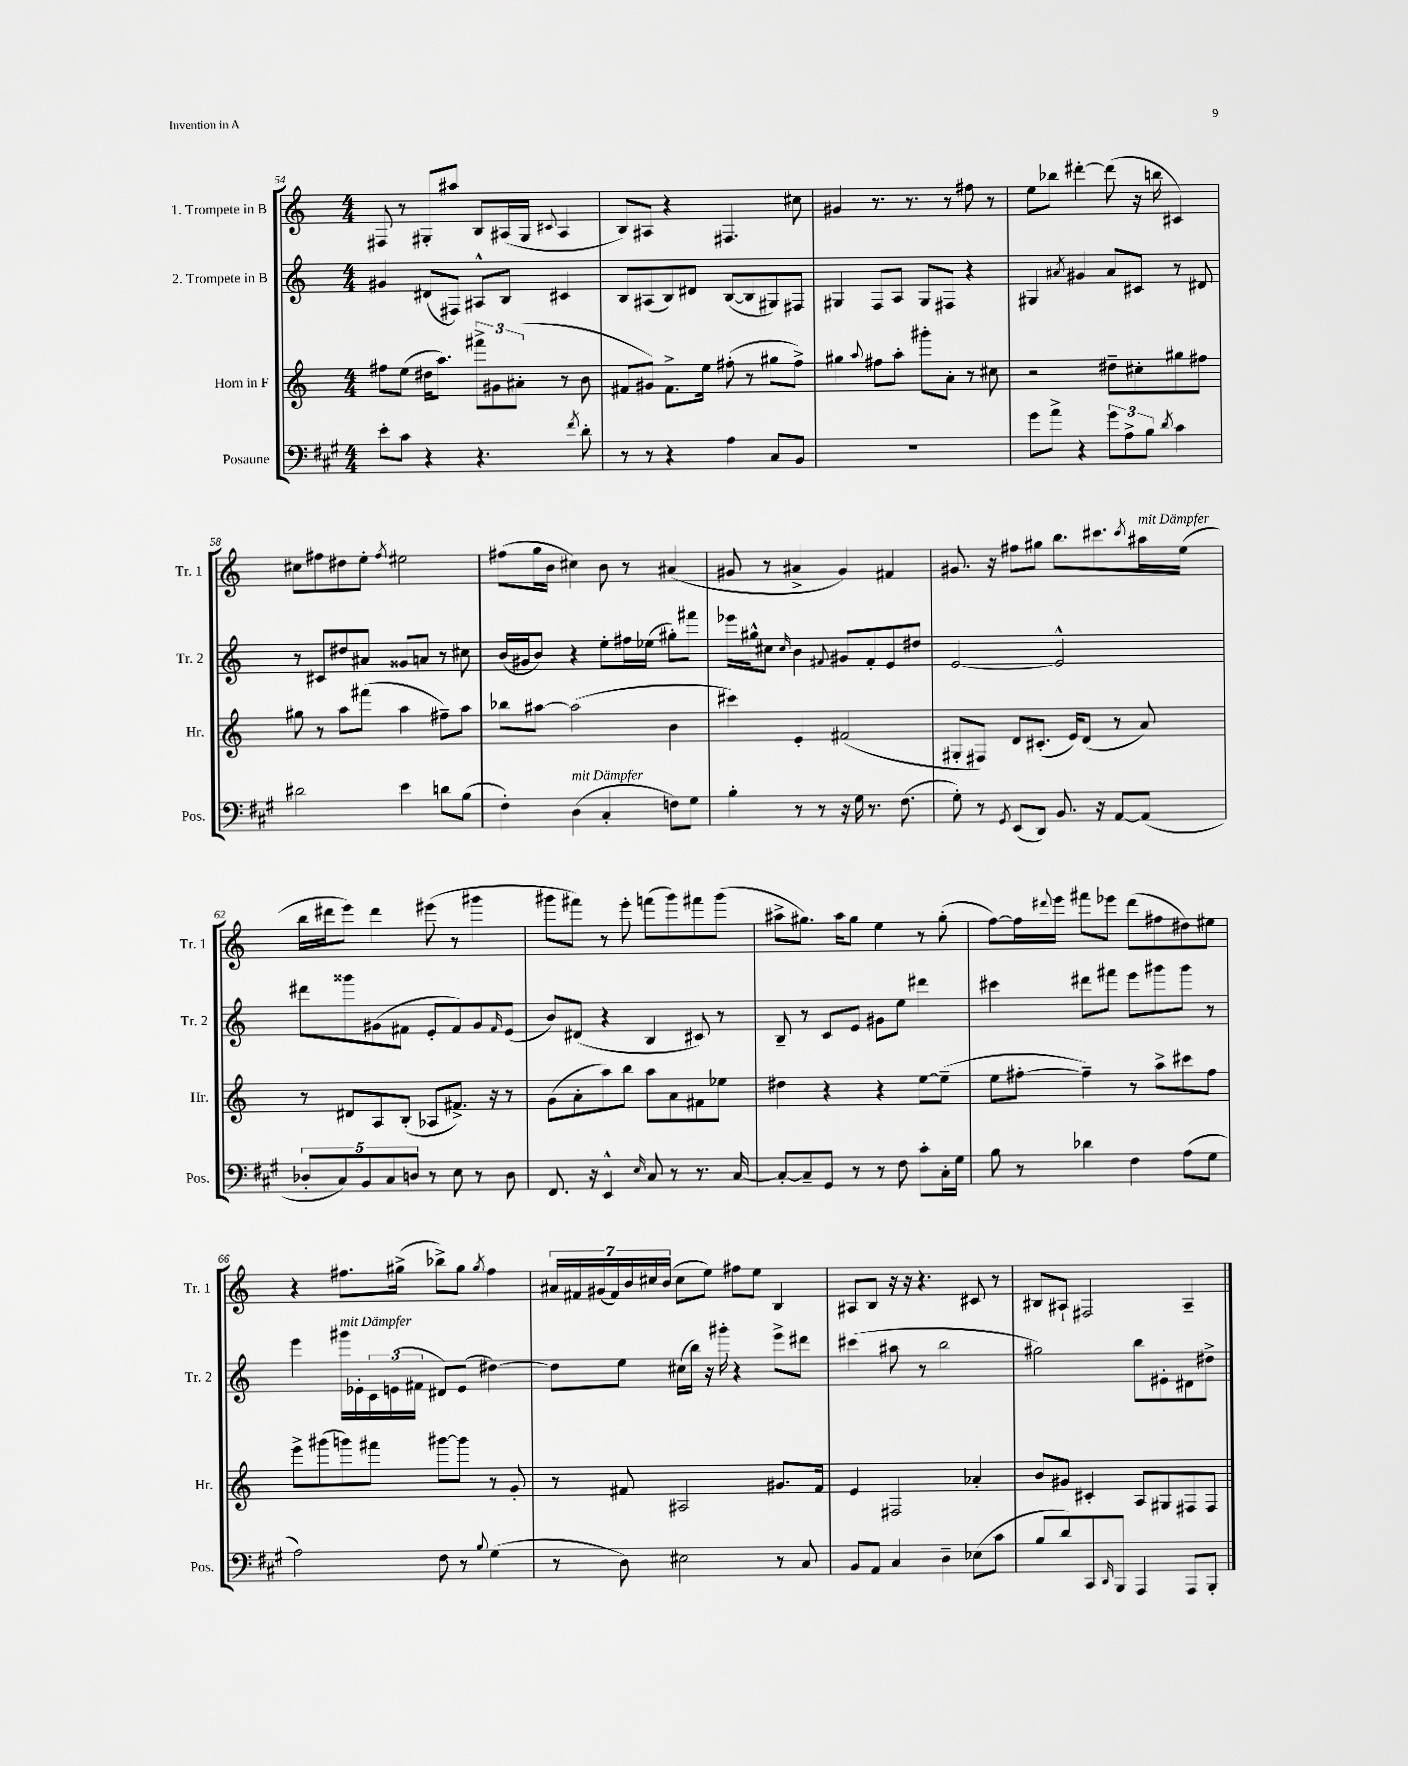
<<
\new StaffGroup <<
\new Staff = "s0" \with { instrumentName = "1. Trompete in B" shortInstrumentName = "Tr. 1" } {
    \clef treble \key c \major \numericTimeSignature \time 4/4
    fis8 r8 gis8-. ais''8 b8 ais16( gis16 \appoggiatura { cis'8 } ais4 |
    b8) ais8 r4 fis4. cis''8 |
    gis'4 r8. r8. r8 fis''8 r8 |
    e''8 bes''8 dis'''4~-. dis'''8( r16 b''16 cis'4) |
    cis''8 fis''8 dis''8 e''8-. \acciaccatura { fis''8 } eis''2 |
    fis''8( g''16 b'16 cis''4) b'8 r8 ais'4( |
    gis'8 r8 ais'4-> gis'4) fis'4 |
    gis'8. r16 fis''8 gis''8 b''8. cis'''8. \acciaccatura { cis'''8 } ais''16^\markup { \italic "mit Dämpfer" } e''16( |
    b''16 dis'''16 e'''8) dis'''4 eis'''8( r8 gis'''4 |
    gis'''8 fis'''8) r8 e'''8-. f'''8( gis'''8) fis'''8 gis'''8( |
    ais''8-> gis''8.) ais''16 gis''8 e''4 r8 gis''8-.( |
    f''8~) f''16 \appoggiatura { dis'''8 } e'''16 fis'''8 ees'''8 dis'''8( fis''8 dis''8) eis''8 |
    r4 fis''8. gis''16->( bes''8->) gis''8 \acciaccatura { gis''8 } fis''4 |
    \tuplet 7/4 { ais'16 fis'16 gis'16( fis'16) b'16 cis''16 b'16( } cis''8 e''8) fis''8 e''8 b4 |
    ais8 b8 r16 r16 r4. cis'8 r8 |
    bis8 ais8-! fis2 ais4-- \bar "|." |
}
\new Staff = "s1" \with { instrumentName = "2. Trompete in B" shortInstrumentName = "Tr. 2" } {
    \clef treble \key c \major \numericTimeSignature \time 4/4
    gis'4 dis'8( fis8) ais8-^ b8 cis'4 |
    b8 ais8( b8) dis'8 b8~( b8 gis8) fis8 |
    gis4 f8 a8 gis8 fis8 r4 |
    gis4 \acciaccatura { ais'8 } gis'4 ais'8 cis'8 r8 dis'8 |
    r8 cis'8 dis''8 ais'8 gisis'8 a'8 r8 cis''8 |
    b'16( gis'16 b'8) r4 e''8-. fis''16 ees''16( gis''8-.) fis'''8 |
    ees'''16 gis''16-^ cis''8 \grace { cis''16 } b'4 \appoggiatura { fis'8 } gis'8 fis'8-. e'8 dis''8 |
    e'2~ e'2-^ |
    dis'''8 gisis'''8 gis'8( fis'8 e'8-. fis'8) gis'8 \grace { fis'16 } e'8( |
    b'8) dis'8( r4 b4 cis'8) r8 |
    b8-- r8 c'8 e'8 gis'8 e''8 dis'''4 |
    cis'''4 dis'''8 fis'''8 e'''8 gis'''8 gis'''8 r8 |
    e'''4 gis'''16^\markup { \italic "mit Dämpfer" } ees'16-. \tuplet 3/2 { c'16 e'16( fis'16 } dis'8) e'8( dis''4~) |
    dis''8 e''8 cis''16( b''16) r16 gis'''16-. r4 e'''8-> dis'''8 |
    cis'''4( ais''8 r8 b''2 |
    gis''2) b''8 eis'8-. dis'8 dis''8-> \bar "|." |
}
\new Staff = "s2" \with { instrumentName = "Horn in F" shortInstrumentName = "Hr." } {
    \clef treble \key c \major \numericTimeSignature \time 4/4
    fis''8 e''8( dis''16 a''8.) \tuplet 3/2 { fis'''8-> gis'8 ais'8-.( } r8 b'8 |
    fis'8 gis'8) fis'8.-> e''16 fis''8-.( r8 gis''8 fis''8->) |
    gis''4 \appoggiatura { a''8 } fis''8 a''8-. gis'''8-. a'8-. r8 cis''8 |
    r2 dis''8-- cis''8-. gis''8 fis''8 |
    gis''8 r8 a''8 fis'''8( a''4 fis''8--) a''8 |
    bes''8 ais''8~ ais''2( b'4 |
    cis'''4) e'4-. fis'2( |
    gis8-. fis8) d'8 cis'8.-.( e'16) d'8( r8 a'8) |
    r8 dis'8 a8 b8-.( aes8 fis'8.->) r16 r8 |
    g'8( a'8-. a''8) b''8 a''8 a'8 fis'8 ees''8 |
    dis''4 r4 r4 e''8~ e''8--( |
    e''8 fis''8~-. fis''4--) r8 a''8-> cis'''8 fis''8 |
    e'''8-> gis'''8( g'''8) fis'''8 gis'''8~ gis'''8 r8 g'8-. |
    r8 fis'8 ais2 gis'8. fis'16 |
    e'4 fis2 aes'4-. |
    b'8 gis'8 cis'4-. a8 gis8 fis8 fis8 \bar "|." |
}
\new Staff = "s3" \with { instrumentName = "Posaune" shortInstrumentName = "Pos." } {
    \clef bass \key a \major \numericTimeSignature \time 4/4
    e'8-. cis'8 r4 r4. \acciaccatura { fis'8 } d'8-. |
    r8 r8 r4 a4 cis8 b,8 |
    R1 |
    gis'8 a'8-> r4 \tuplet 3/2 { gis'8 a8-> b8 } \acciaccatura { d'8 } cis'4 |
    dis'2 e'4 d'8 b8( |
    fis4-.) d4^\markup { \italic "mit Dämpfer" }( cis4-. f8) gis8 |
    b4-. r8 r8 r16 gis16 r8. fis8.( |
    gis8-.) r8 \acciaccatura { gis,8 } e,8( d,8) b,8. r16 a,8~ a,8( |
    \tuplet 5/4 { des8-. cis8) b,8 cis8 d8 } r8 e8 r8 d8 |
    fis,8. r16 e,4-^ \grace { e16 } cis8 r8 r8. cis16~ |
    cis8~-. cis8-- gis,8 r8 r8 fis8 cis'8-. cis16-. gis16 |
    b8 r8 des'4 fis4 a8( gis8 |
    a2) fis8 r8 \appoggiatura { b8 } gis4( |
    r8 d8) eis2 r8 cis8 |
    b,8 a,8 cis4 d4-- ees8( cis'8 |
    b8 d'8) cis,8 \grace { d,16 } b,,8 a,,4 a,,8 b,,8-. \bar "|." |
}
>>
>>
\layout { \context { \Score currentBarNumber = #54 } }
